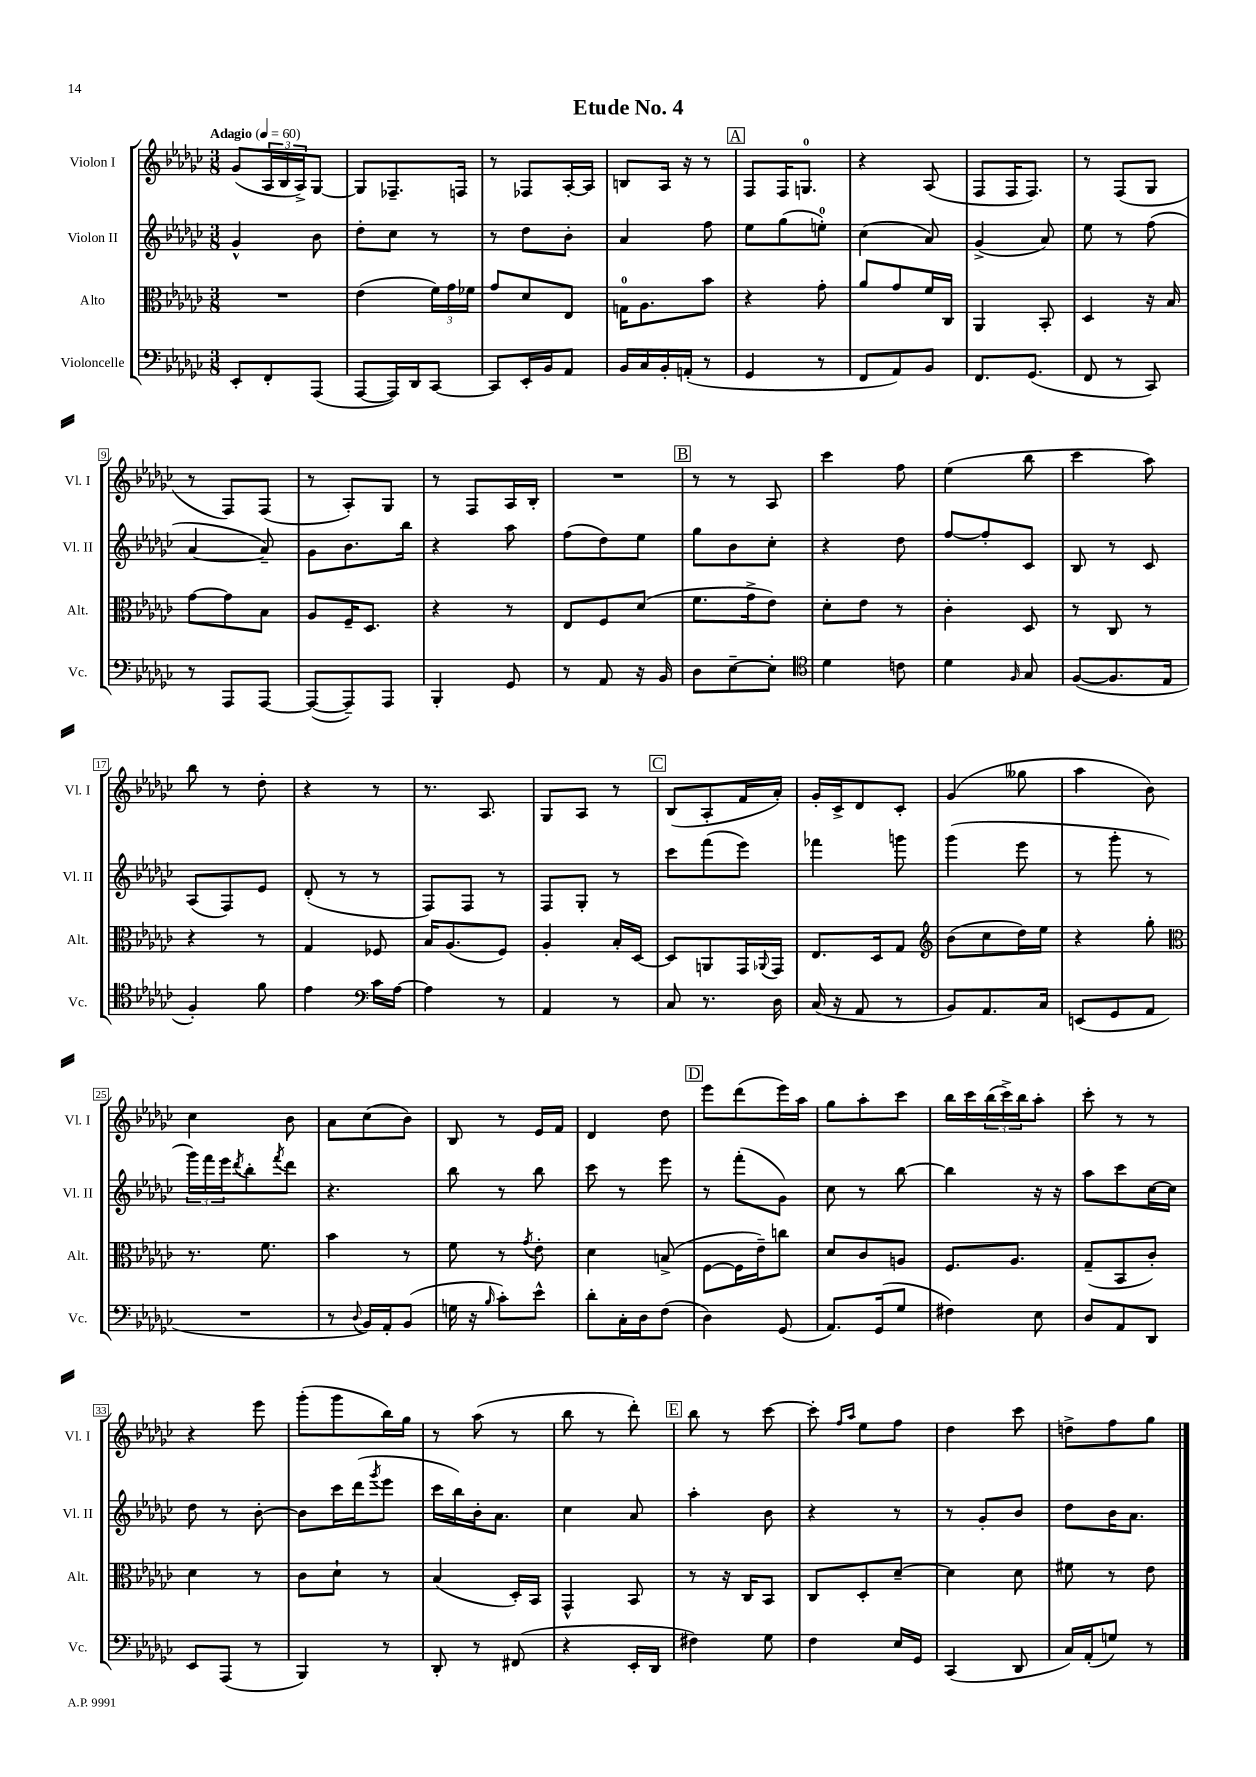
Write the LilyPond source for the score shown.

\header { title = "Etude No. 4" }
<<
\new StaffGroup <<
\new Staff = "s0" \with { instrumentName = "Violon I" shortInstrumentName = "Vl. I" } {
    \clef treble \key ges \major \numericTimeSignature \time 3/8 \tempo "Adagio" 4 = 60
    ges'8( \tuplet 3/2 { aes16 bes16 aes16->) } ges8~ |
    ges8 fes8.-- f16 |
    r8 fes8 aes16~-. aes16 |
    b8 aes16 r16 r8 |
    \mark \markup { \box "A" } f8 f16 g8.-0 |
    r4 aes8( |
    f8 f16 f8.) |
    r8 f8( ges8 |
    r8 f8) f8( |
    r8 aes8-.) ges8 |
    r8 f8 aes16 bes16-. |
    R4. |
    \mark \markup { \box "B" } r8 r8 aes8 |
    ces'''4 f''8 |
    ees''4( bes''8 |
    ces'''4 aes''8) |
    bes''8 r8 des''8-. |
    r4 r8 |
    r8. aes8. |
    ges8 aes8 r8 |
    \mark \markup { \box "C" } bes8( aes8-. f'16 aes'16-.) |
    ges'16-. ces'16-> des'8 ces'8-. |
    ges'4( geses''8 |
    aes''4 bes'8) |
    ces''4 bes'8 |
    aes'8 ces''8( bes'8) |
    bes8 r8 ees'16 f'16 |
    des'4 des''8 |
    \mark \markup { \box "D" } ees'''8 des'''8( ees'''16) aes''16 |
    ges''8 aes''8-. ces'''8 |
    bes''16 ces'''16 \tuplet 3/2 { bes''16( ces'''16->) bes''16 } aes''8-. |
    ces'''8-. r8 r8 |
    r4 ees'''8 |
    ges'''8-.( ges'''8 bes''16) ges''16 |
    r8 aes''8( r8 |
    bes''8 r8 des'''8-.) |
    \mark \markup { \box "E" } bes''8 r8 ces'''8~ |
    ces'''8-. \grace { f''16 aes''16 } ees''8 f''8 |
    des''4 ces'''8 |
    d''8-> f''8 ges''8 \bar "|." |
}
\new Staff = "s1" \with { instrumentName = "Violon II" shortInstrumentName = "Vl. II" } {
    \clef treble \key ges \major \numericTimeSignature \time 3/8
    ges'4-^ bes'8 |
    des''8-. ces''8 r8 |
    r8 des''8 bes'8-. |
    aes'4 f''8 |
    \mark \markup { \box "A" } ees''8 ges''8( e''8-0-.) |
    ces''4( aes'8) |
    ges'4->( aes'8) |
    ees''8 r8 f''8( |
    aes'4~ aes'8--) |
    ges'8 bes'8. bes''16 |
    r4 aes''8 |
    f''8( des''8) ees''8 |
    \mark \markup { \box "B" } ges''8 bes'8 ces''8-. |
    r4 des''8 |
    f''8~ f''8-. ces'8 |
    bes8 r8 ces'8 |
    aes8( f8) ees'8 |
    des'8-.( r8 r8 |
    f8) f8 r8 |
    f8 ges8-. r8 |
    \mark \markup { \box "C" } ces'''8 f'''8( ees'''8) |
    fes'''4 g'''8 |
    ges'''4( ees'''8 |
    r8 ges'''8-. r8 |
    \tuplet 3/2 { ges'''16) f'''16 ees'''16 } \acciaccatura { des'''8 } bes''8-. \acciaccatura { f'''8 } des'''8 |
    r4. |
    bes''8 r8 bes''8 |
    ces'''8 r8 ees'''8 |
    \mark \markup { \box "D" } r8 f'''8-.( ges'8) |
    ces''8 r8 bes''8~ |
    bes''4 r16 r16 |
    aes''8 ces'''8 ces''16~ ces''16 |
    des''8 r8 bes'8~-. |
    bes'8 ces'''16 des'''16( \acciaccatura { ges'''8 } ees'''8 |
    ces'''16 bes''16) bes'16-. aes'8. |
    ces''4 aes'8 |
    \mark \markup { \box "E" } aes''4-. bes'8 |
    r4 r8 |
    r8 ges'8-. bes'8 |
    des''8 bes'16 aes'8. \bar "|." |
}
\new Staff = "s2" \with { instrumentName = "Alto" shortInstrumentName = "Alt." } {
    \clef alto \key ges \major \numericTimeSignature \time 3/8
    R4. |
    ees'4( \tuplet 3/2 { f'16) ges'16 fes'16 } |
    ges'8 des'8 ees8 |
    g16-0 aes8. bes'8 |
    \mark \markup { \box "A" } r4 ges'8-. |
    aes'8 ges'8 f'16 ces16 |
    aes,4 bes,8-. |
    des4 r16 bes16 |
    ges'8~ ges'8 bes8 |
    aes8 f16-- des8. |
    r4 r8 |
    ees8 f8 des'8( |
    \mark \markup { \box "B" } f'8. ges'16-> ees'8) |
    des'8-. ees'8 r8 |
    ces'4-. des8 |
    r8 ces8 r8 |
    r4 r8 |
    ges4 fes8 |
    bes16 aes8.( f8) |
    aes4-. bes16-. des16~ |
    \mark \markup { \box "C" } des8 a,8 ges,16 \appoggiatura { aes,8 } ges,16 |
    ees8. des16 ges8 |
    \clef treble bes'8( ces''8 des''16) ees''16 |
    r4 ges''8-. |
    \clef alto r8. f'8. |
    bes'4 r8 |
    f'8 r8 \acciaccatura { ges'8 } ees'8-. |
    des'4 b8->( |
    \mark \markup { \box "D" } f8~ f16 ees'16--) c''8 |
    des'8 ces'8 a8 |
    f8. aes8. |
    ges8--( bes,8 ces'8-.) |
    des'4 r8 |
    ces'8 des'8-! r8 |
    bes4( des16-.) bes,16 |
    ges,4-^ bes,8 |
    \mark \markup { \box "E" } r8 r16 ces16 bes,8 |
    ces8 des8-. des'8~-- |
    des'4 des'8 |
    fis'8 r8 ees'8 \bar "|." |
}
\new Staff = "s3" \with { instrumentName = "Violoncelle" shortInstrumentName = "Vc." } {
    \clef bass \key ges \major \numericTimeSignature \time 3/8
    ees,8-. f,8-. aes,,8( |
    aes,,8~ aes,,16) des,16 ces,8~ |
    ces,8 ees,16-. bes,16 aes,8 |
    bes,16 ces16 bes,16-. a,16-.( r8 |
    \mark \markup { \box "A" } ges,4 r8 |
    f,8 aes,8) bes,8 |
    f,8. ges,8.( |
    f,8 r8 ces,8) |
    r8 aes,,8 aes,,8~ |
    aes,,8~( aes,,8--) aes,,8 |
    bes,,4-. ges,8 |
    r8 aes,8 r16 bes,16 |
    \mark \markup { \box "B" } des8 ees8~-- ees8-. |
    \clef tenor des'4 c'8 |
    des'4 \grace { f16 } ges8 |
    f8~( f8. ees16 |
    f4-.) f'8 |
    ees'4 \clef bass ces'16 aes16~ |
    aes4 r8 |
    aes,4 r8 |
    \mark \markup { \box "C" } ces8 r8. des16 |
    ces16( r16 aes,8 r8 |
    bes,8) aes,8. ces16 |
    e,8( ges,8 aes,8 |
    R4. |
    r8 \appoggiatura { des8 } bes,16) aes,16-. bes,8( |
    g16 r16 \grace { bes16 } ces'8-.) ees'8-^ |
    des'8-. ces16-. des16 f8( |
    \mark \markup { \box "D" } des4) ges,8( |
    aes,8.) ges,16( ges8 |
    fis4) ees8 |
    des8 aes,8 des,8 |
    ees,8 aes,,8( r8 |
    bes,,4) r8 |
    des,8-. r8 fis,8( |
    r4 ees,16-. des,16 |
    \mark \markup { \box "E" } fis4) ges8 |
    f4 ees16 ges,16 |
    ces,4( des,8 |
    ces16) aes,16-.( g8) r8 \bar "|." |
}
>>
>>
\layout { \context { \Score \override BarNumber.stencil = #(make-stencil-boxer 0.1 0.3 ly:text-interface::print) } }
